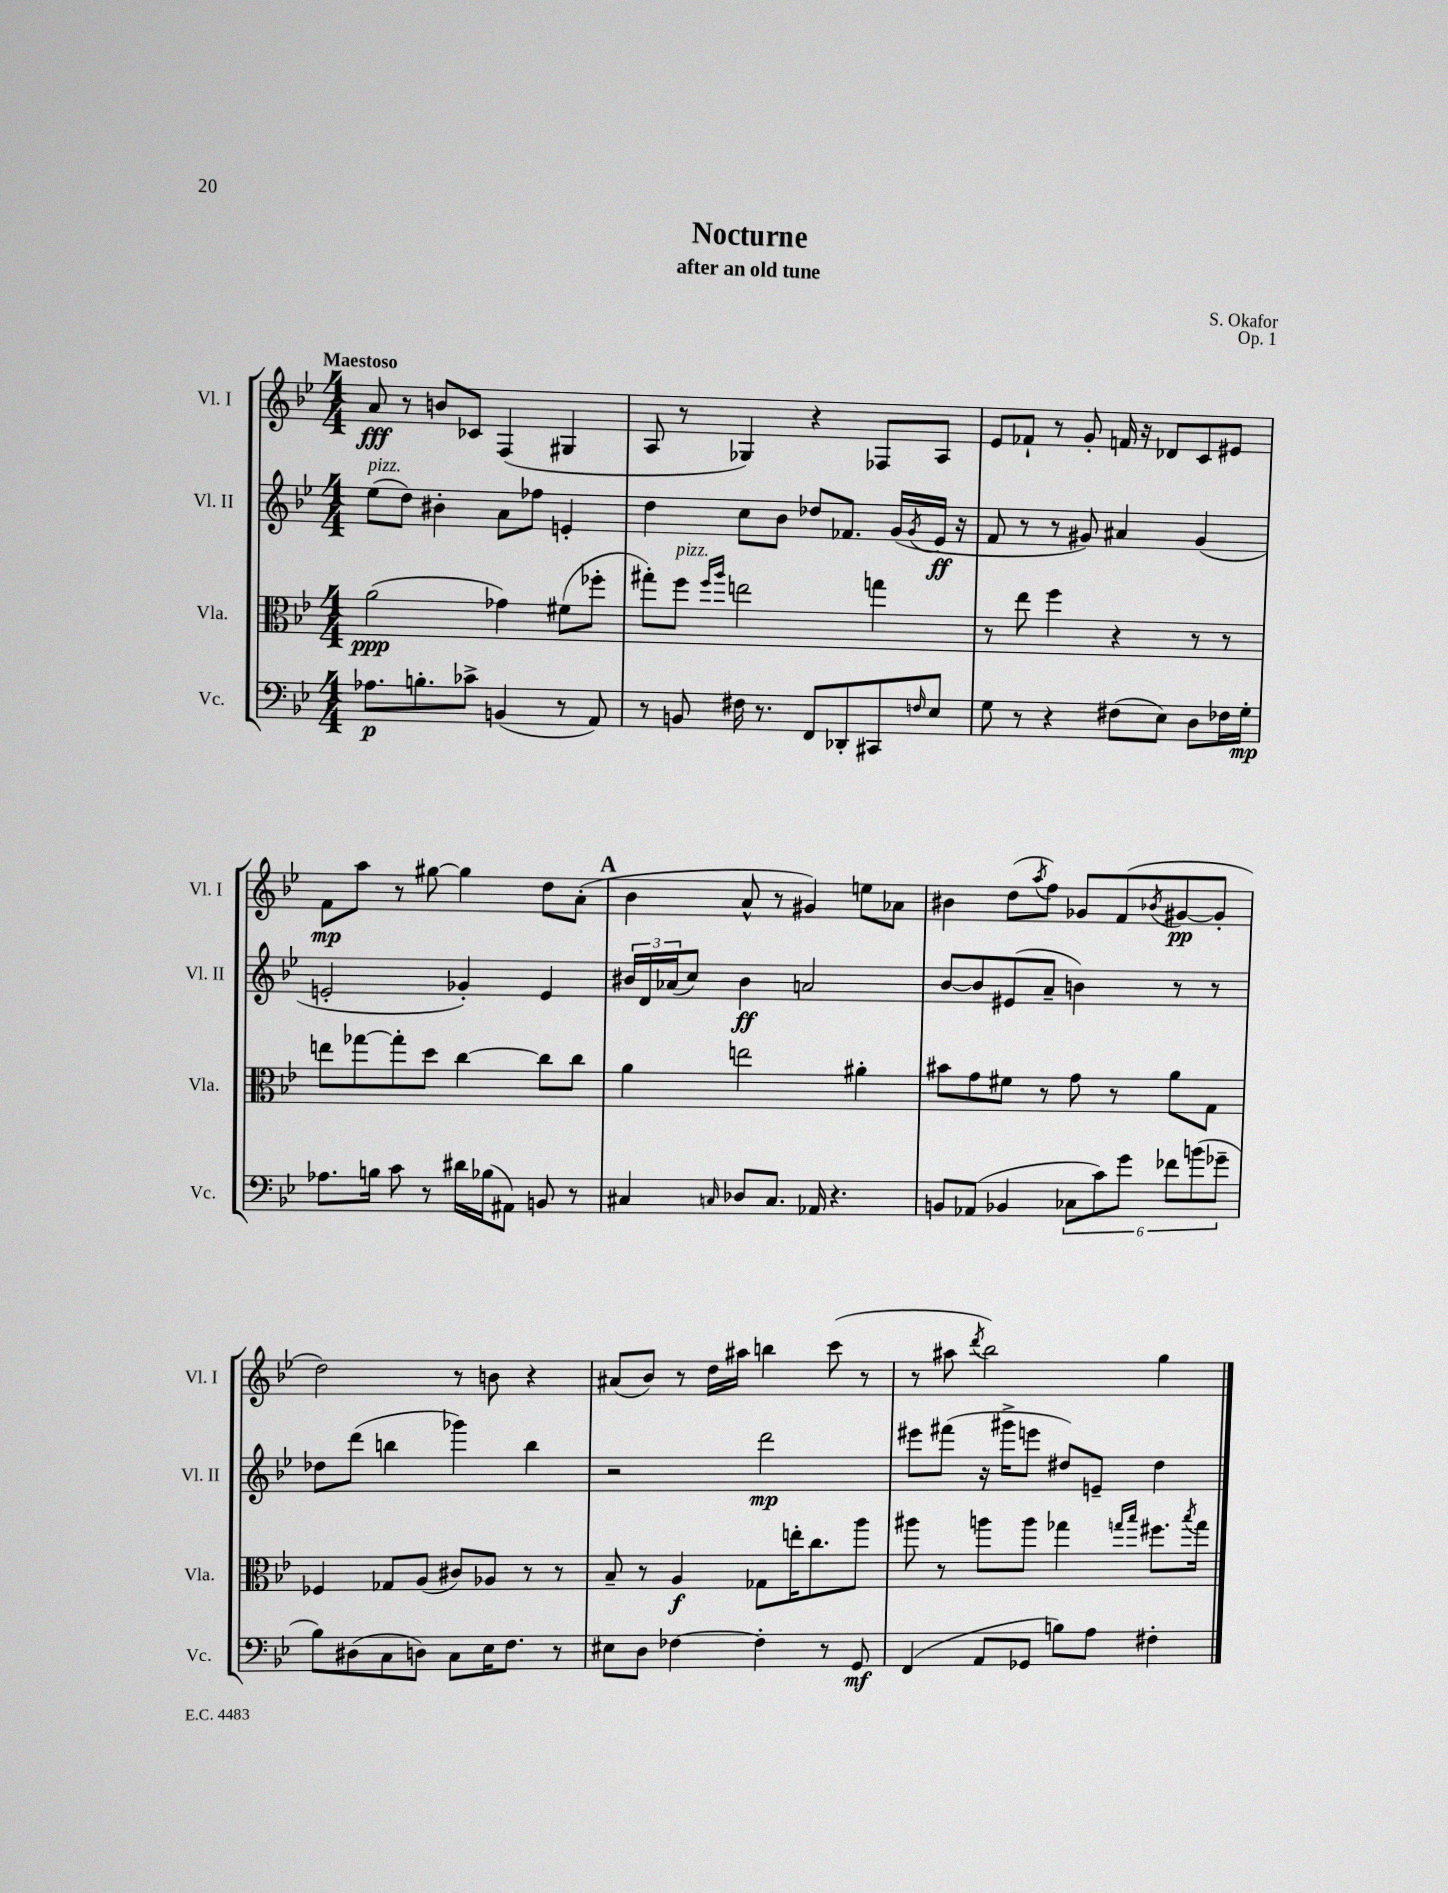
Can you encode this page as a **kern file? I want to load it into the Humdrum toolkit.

**kern	**kern	**kern	**kern
*staff4	*staff3	*staff2	*staff1
*clefF4	*clefC3	*clefG2	*clefG2
*k[b-e-]	*k[b-e-]	*k[b-e-]	*k[b-e-]
*M4/4	*M4/4	*M4/4	*M4/4
8.A-	(2a	(8ee-	8a
.	.	8dd)	8r
8.B'	.	.	.
.	.	4b#'	8b
8c-^	.	.	8c-
(4BB	4g-)	8a	(4F
.	.	8ff-	.
8r	(8f#	4e'	4G#
8AA)	8ff-'	.	.
=	=	=	=
8r	8gg#')	4dd	8A
8BB	8ff	.	8r
.	16qqff	.	.
.	16qqaa	.	.
16F#	2ee	8cc	4G-)
8.r	.	.	.
.	.	8b-	.
8FF	.	8dd-	4r
8DD-'	.	8.f-	.
8CC#	4gg	.	8F-
.	.	(16g	.
16qqF	.	8qg	.
8E-	.	16e-	8A
.	.	16r	.
=	=	=	=
8G	8r	8f	8e-
8r	8ee-	8r	8f-`
4r	4ff	8r	8r
.	.	8g#)	8g'
(8F#	4r	4a#	16f
.	.	.	16r
8E-)	.	.	8d-
8D	8r	(4g#	8c
16F-	8r	.	8e#
16G'	.	.	.
=	=	=	=
8.A-	8ee	2e'	8f
.	[8gg-	.	8aa
16B	.	.	.
8c	8gg-']	.	8r
8r	8dd	.	[8gg#
16d#	[4cc	4g-')	4gg#]
(16B-	.	.	.
8AA#)	.	.	.
8BB	8cc]	4e	8dd
8r	8cc	.	(8a'
=	=	=	=
4C#	4a	24b#	4b-
.	.	24d	.
.	.	(24a-	.
.	.	8cc)	.
16qqC	.	.	.
8D-	2ee	4b#	8a^^
8.C	.	.	8r
.	.	2a	4g#)
16AA-	.	.	.
4.r	.	.	.
.	4a#'	.	8ee
.	.	.	8a-
=	=	=	=
8BB	8b#	[8b-	4b#
(8AA-	8g	8b-]	.
4BB-	8f#	(8e#	(8dd
.	.	.	8qaa
.	8r	8a~	8ff)
12C-	8g	4b)	8g-
12c)	.	.	.
.	8r	.	(8f
12g	.	.	.
.	.	.	8qb-
12f-	8a	8r	[8g#
(12b	.	.	.
.	8G	8r	8g#']
12g-~	.	.	.
=	=	=	=
8B-)	4F-	8dd-	2dd)
(8D#	.	(8ddd	.
8C	8G-	4bb	.
8D)	(8A	.	.
8C	8c#)	4ggg-)	8r
16E-	8A-	.	8b
8.F	.	.	.
.	8r	4bb	4r
8r	8r	.	.
=	=	=	=
8E#	8B-~	2r	(8a#
8D	8r	.	8b-)
[4F-	4A	.	8r
.	.	.	16dd
.	.	.	16aa#
4F-']	8G-	2ddd	4bb
.	16ee'	.	.
.	8.cc	.	.
8r	.	.	(8ccc
8GG	8aa	.	8r
=	=	=	=
(4FF	8aa#	8eee#	8r
.	8r	(8fff#	8aa#
.	.	.	8qddd
8AA	8aa	16r	2bb-)
.	.	16ggg#^	.
8GG-	8aa	8eee	.
8B)	4gg-	8dd#)	.
8A	.	8e~	.
.	16qqgg	.	.
.	16qqbb-	.	.
4F#'	8.ff#	4dd#	4gg
.	8qbb-	.	.
.	16gg	.	.
==	==	==	==
*-	*-	*-	*-
